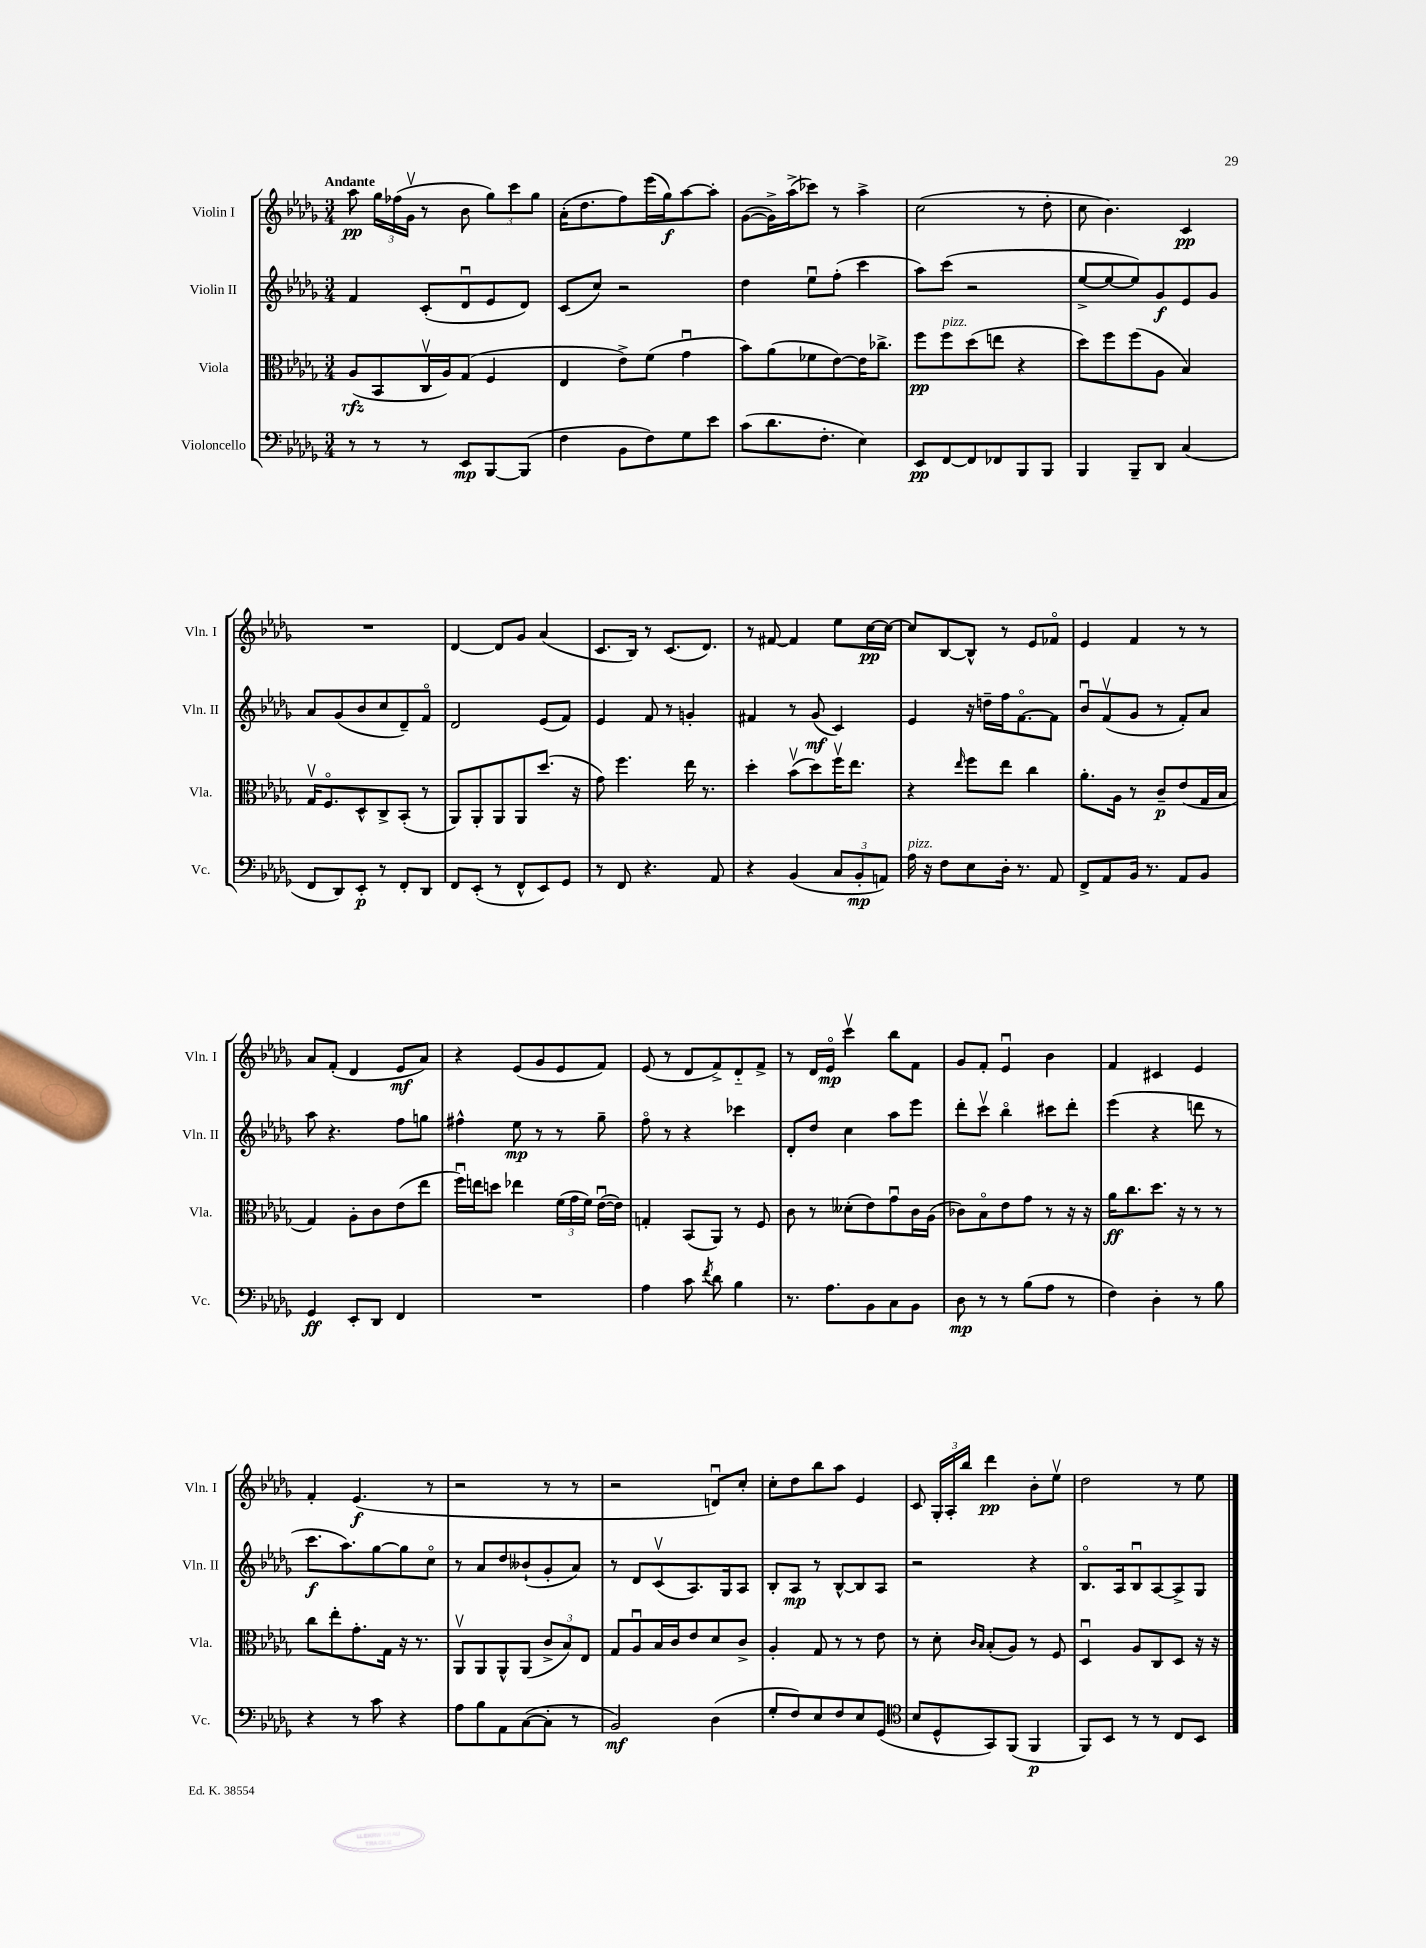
<<
\new StaffGroup <<
\new Staff = "s0" \with { instrumentName = "Violin I" shortInstrumentName = "Vln. I" } {
    \clef treble \key des \major \numericTimeSignature \time 3/4 \tempo "Andante"
    \autoBeamOff aes''8\pp \tuplet 3/2 { ges''16[ fes''16( ges'16]\upbow } r8 bes'8 \tuplet 3/2 { ges''8[) c'''8 ges''8] } |
    aes'16[-.( des''8. f''8) ees'''16( ges''16\f) aes''8~ aes''8]-. |
    ges'8[~( ges'16->) aes''16->( ces'''8]) r8 aes''4-> |
    c''2( r8 des''8-. |
    c''8 bes'4.) c'4\pp |
    R2. |
    des'4~ des'8[ ges'8] aes'4( |
    c'8.[ bes16]) r8 c'8.[( des'8.]) |
    r8 fis'8~ fis'4 ees''8[ c''16~\pp c''16]~ |
    c''8[ bes8~ bes8]-^ r8 ees'8[ fes'8]\flageolet |
    ees'4 f'4 r8 r8 |
    aes'8[ f'8]-.( des'4 ees'8[\mf aes'8]) |
    r4 ees'8[( ges'8 ees'8 f'8]) |
    ees'8( r8 des'8[ f'8->) des'8-_ f'8]-> |
    r8 des'16[ ees'16]\flageolet\mp c'''4\upbow bes''8[ f'8] |
    ges'8[ f'8]-. ees'4\downbow bes'4 |
    f'4 cis'4 ees'4 |
    f'4-. ees'4.\f( r8 |
    r2 r8 r8 |
    r2 d'8[\downbow) c''8]-. |
    c''8[-. des''8 bes''8 aes''8] ees'4 |
    c'8 \tuplet 3/2 { ges16[-. aes16-. bes''16] } des'''4\pp bes'8[-. ees''8]\upbow |
    des''2 r8 ees''8 \bar "|." |
}
\new Staff = "s1" \with { instrumentName = "Violin II" shortInstrumentName = "Vln. II" } {
    \clef treble \key des \major \numericTimeSignature \time 3/4
    \autoBeamOff f'4 c'8[-.( des'8\downbow ees'8 des'8]) |
    c'8[( c''8]) r2 |
    des''4 ees''8[\downbow f''8]-.( c'''4 |
    aes''8[) c'''8]( r2 |
    ees''8[~-> ees''8~ ees''8) ges'8\f ees'8 ges'8] |
    aes'8[ ges'8( bes'8 c''8 des'8--) f'8]\flageolet |
    des'2 ees'8[( f'8]) |
    ees'4 f'8 r8 g'4-. |
    fis'4 r8 ges'8\mf( c'4) |
    ees'4 r16 d''16[-- f''16 f'8.~\flageolet f'8] |
    bes'8[\downbow f'8\upbow( ges'8] r8 f'8[-.) aes'8] |
    aes''8 r4. f''8[ g''8] |
    fis''4-^ ees''8\mp r8 r8 ges''8-- |
    f''8\flageolet r8 r4 ces'''4 |
    des'8[-. des''8] c''4 aes''8[ ees'''8] |
    des'''8[-. c'''8]\upbow bes''4\flageolet cis'''8[ des'''8]-. |
    ees'''4( r4 d'''8 r8 |
    c'''8.[\f aes''8.) ges''8~ ges''8 c''8]\flageolet |
    r8 aes'8[ des''8 beses'8-!( ges'8-. aes'8]) |
    r8 des'8[ c'8\upbow( aes8.) ges16 aes8] |
    bes8[-. aes8]\mp r8 bes8[~-^ bes8 aes8] |
    r2 r4 |
    bes8.[\flageolet aes16 bes8\downbow aes8~ aes8-> ges8] \bar "|." |
}
\new Staff = "s2" \with { instrumentName = "Viola" shortInstrumentName = "Vla." } {
    \clef alto \key des \major \numericTimeSignature \time 3/4
    \autoBeamOff aes8[\rfz( bes,8 c16\upbow aes16) ges8]( f4 |
    ees4 ees'8[->) f'8]( ges'4\downbow |
    bes'8[) aes'8( fes'8 ees'8~) ees'16 ces''8.]-> |
    f''8[\pp f''8^\markup { \italic "pizz." } des''8( e''8] r4 |
    des''8[) f''8 f''8( aes8] bes4) |
    ges16[\upbow f8.\flageolet des8-^ c8-> bes,8]-.( r8 |
    aes,8[) aes,8-. aes,8 aes,8 des''8.]( r16 |
    ges'8) f''4. ees''16 r8. |
    des''4-. bes'8[\upbow( des''8) f''16\upbow ees''8.] |
    r4 \grace { ees''16 } f''8[ ees''8] c''4 |
    aes'8.[-. aes16] r8 c'8[--\p ees'8( ges16 bes16] |
    ges4) aes8[-. c'8 ees'8( ees''8] |
    f''16[\downbow) e''16 d''8] ees''4 \tuplet 3/2 { f'16[( ges'16 f'16]) } ees'16[~\downbow( ees'16]) |
    g4-. bes,8[( aes,8]) r8 f8 |
    c'8 r8 deses'8[-.( ees'8) ges'8\downbow c'16 aes16]( |
    ces'8[) bes8\flageolet ees'8 ges'8] r8 r16 r16 |
    aes'16[\ff c''8. des''8.] r16 r8 r8 |
    c''8[ ees''8-. ges'8.-. ges16] r16 r8. |
    aes,8[\upbow aes,8 aes,8-^ aes,8]( \tuplet 3/2 { c'8[-> bes8) ees8] } |
    ges8[ aes8\downbow bes16 c'16 ees'8 des'8 c'8]-> |
    aes4-. ges8 r8 r8 ees'8 |
    r8 des'8-. \grace { c'16[ bes16] } bes8[-.( aes8]) r8 f8 |
    des4\downbow aes8[ c8 des8] r16 r16 \bar "|." |
}
\new Staff = "s3" \with { instrumentName = "Violoncello" shortInstrumentName = "Vc." } {
    \clef bass \key des \major \numericTimeSignature \time 3/4
    \autoBeamOff r8 r8 r8 ees,8[\mp bes,,8~ bes,,8]( |
    f4 bes,8[ f8) ges8 ees'8] |
    c'8[( des'8. f8.]-. ees4) |
    ees,8[\pp f,8~ f,8 fes,8 bes,,8 bes,,8] |
    bes,,4 bes,,8[-- des,8] c4( |
    f,8[ des,8) ees,8]-.\p r8 f,8[-. des,8] |
    f,8[ ees,8]-.( r8 f,8[-^ ees,8) ges,8] |
    r8 f,8 r4. aes,8 |
    r4 bes,4( \tuplet 3/2 { c8[ bes,8-.\mp a,8]) } |
    aes16^\markup { \italic "pizz." } r16 f8[ ees8 des16]-. r8. aes,8 |
    f,8[-> aes,8 bes,16] r8. aes,8[ bes,8] |
    ges,4\ff ees,8[-. des,8] f,4 |
    R2. |
    aes4 c'8 \acciaccatura { f'8 } des'8 bes4 |
    r8. aes8.[ bes,8 c8 bes,8] |
    des8\mp r8 r8 bes8[( aes8] r8 |
    f4) des4-. r8 bes8 |
    r4 r8 c'8 r4 |
    aes8[ bes8 aes,8 c8~( c8]-. r8 |
    bes,2\mf) des4( |
    ges8[-. f8) ees8 f8 ees8 ges,8]( |
    \clef tenor bes8[ des8-^ ges,8) f,8]( f,4\p |
    f,8[) bes,8] r8 r8 c8[ bes,8] \bar "|." |
}
>>
>>
\layout { \context { \Score \remove "Bar_number_engraver" } }
